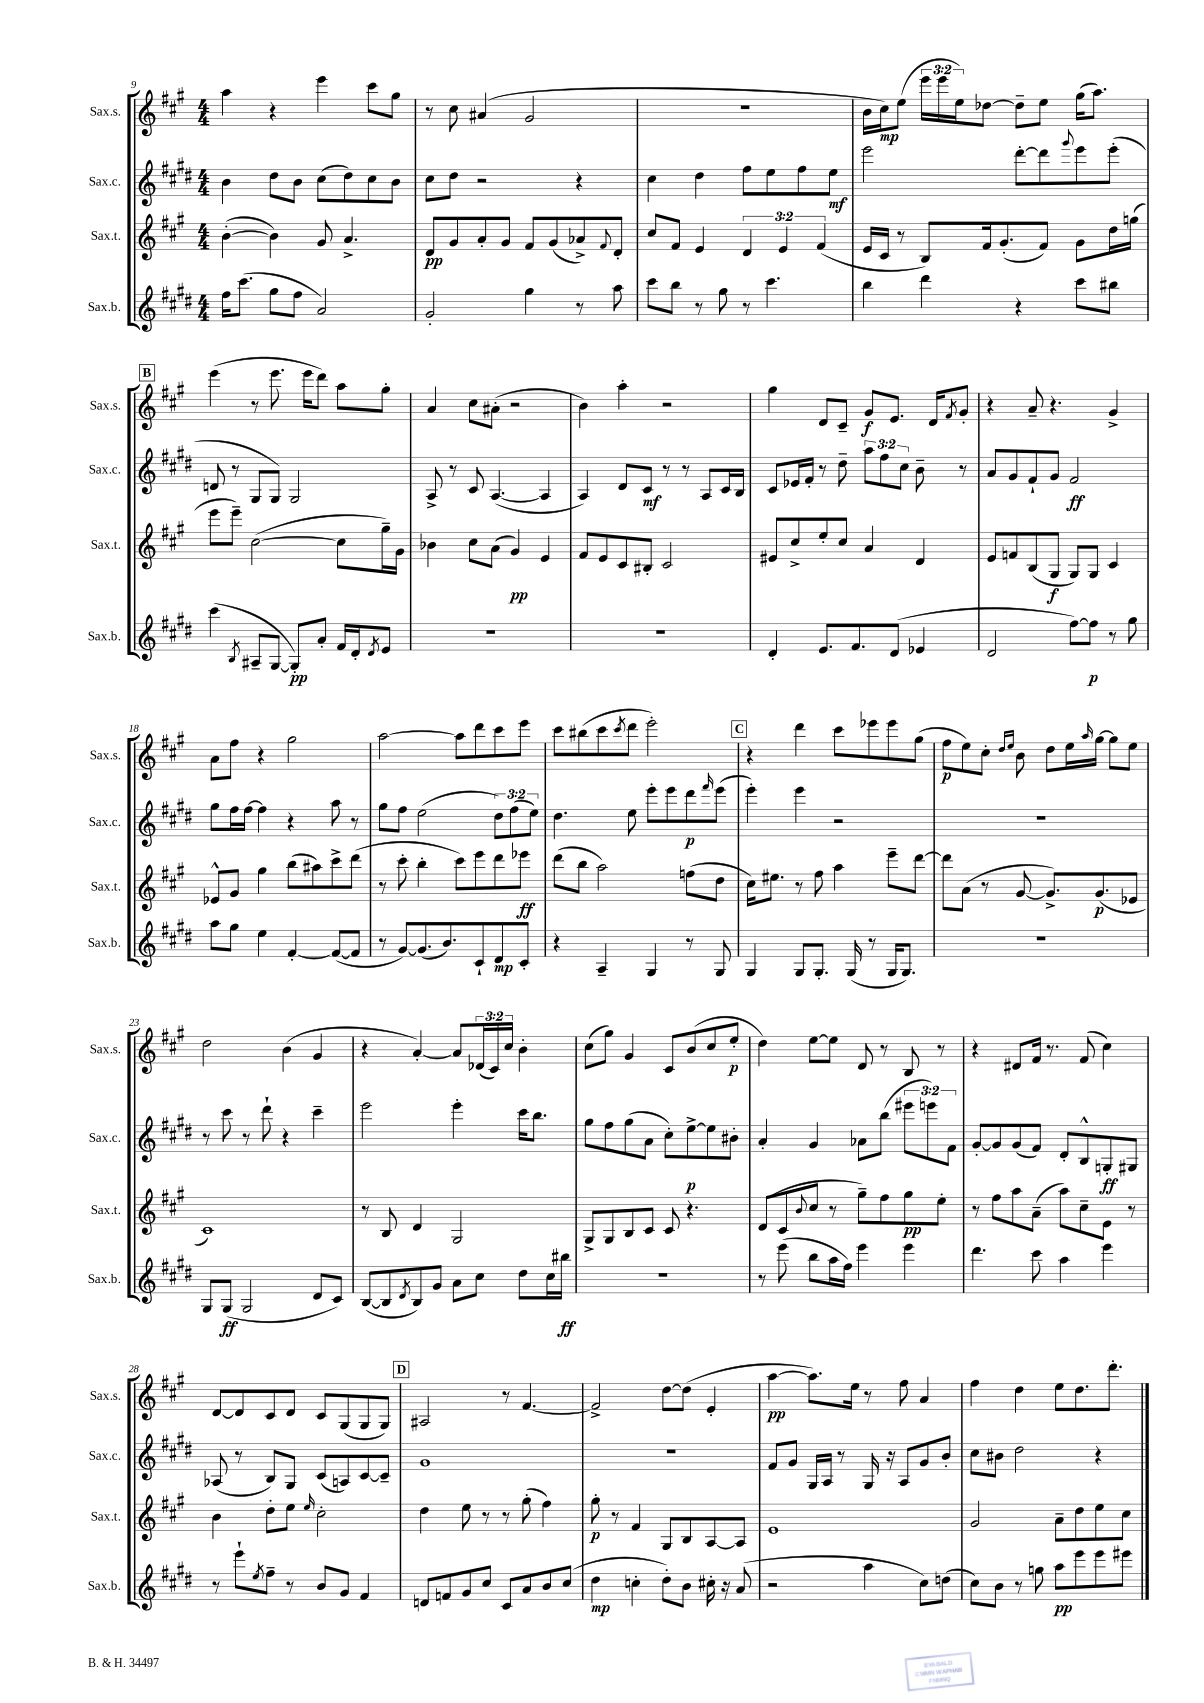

**kern	**kern	**kern	**kern
*staff4	*staff3	*staff2	*staff1
*clefG2	*clefG2	*clefG2	*clefG2
*k[f#c#g#d#]	*k[f#c#g#]	*k[f#c#g#d#]	*k[f#c#g#]
*M4/4	*M4/4	*M4/4	*M4/4
16ff#\LK	([4b'\	4b\	4aa\
(8.ccc#\J	.	.	.
8gg#\L	4b\])	8dd#\L	4r
8ff#\J	.	8b\J	.
2a/)	8g#/	(8cc#\L	4eee\
.	4.a^/	8dd#\)	.
.	.	8cc#\	8ccc#\L
.	.	8b\J	8gg#\J
=	=	=	=
2g#'/	8d/L	8cc#\L	8r
.	8g#/	8dd#\J	8cc#\
.	8a'/	2r	(4a#/
.	8g#/J	.	.
4gg#\	8f#/L	.	2g#/
.	(8g#/	.	.
8r	8a-^/)	4r	.
.	8qqf#/	.	.
8aa\	8d'/J	.	.
=	=	=	=
8ccc#\L	8cc#/L	4cc#\	1r
8bb\J	8f#/J	.	.
8r	4e/	4dd#\	.
8gg#\	.	.	.
8r	6d/	8ff#\L	.
4.ccc#\	.	8ee\	.
.	6e/	.	.
.	.	8ff#\	.
.	(6f#/	.	.
.	.	8ee\J	.
=	=	=	=
4bb\	16e/LL	2eee\	16b\LL
.	16c#/JJ	.	16cc#\J)
.	8r	.	(8ee\J
4ddd#\	8B/L)	.	24eee\LL
.	.	.	24eee\
.	.	.	24ee\J)
.	16f#/k	.	[8dd-\J
.	(8.g#'/	.	.
4r	.	[8ddd#'\L	8dd-~\]L
.	8f#/J)	8ddd#\]	8ee\J
.	.	8qqggg#/	.
8ccc#\L	8g#\L	8eee\	(16gg#\LK
.	.	.	8.aa\J)
8bb#\J	16dd\L	(8eee'\J	.
.	(16gg\JJ	.	.
=	=	=	=
(4ccc#\	8eee\L	8d/	(4eee\
.	8eee~\J)	8r	.
8qB/	.	.	.
8A#~/L	([2cc#\	8G#/L	8r
[8G#/J	.	8G#/J)	8.eee\
8G#'/]L)	.	2G#/	.
.	.	.	16eee\LK
8a'/J	.	.	8ddd\J)
16f#/LL	8cc#\]L	.	8aa\L
16d#'/J	.	.	.
8qd#/	.	.	.
8e/J	16gg#~\L)	.	8gg#'\J
.	16g#\JJ	.	.
=	=	=	=
1r	4b-\	8A^/	4a/
.	.	8r	.
.	8cc#\L	8c#/	8cc#\L
.	(8a\J	([4.A/	(8a#'\J
.	4g#/)	.	2r
.	4e/	4A/]	.
=	=	=	=
1r	8f#/L	4A/)	4b\)
.	8e/	.	.
.	8c#/	8d#/L	4aa'\
.	8B#'/J	8c#/J	.
.	2c#/	8r	2r
.	.	8r	.
.	.	8A/L	.
.	.	16c#/L	.
.	.	16B/JJ	.
=	=	=	=
4d#'/	8e#/L	8c#/L	4gg#\
.	8cc#^/	16e-/L	.
.	.	16f#'/JJ	.
8.e/L	8ee'/	8r	8d/L
.	8cc#/J	8dd#~\	8c#~/J
8.f#/	.	.	.
.	4a/	12aa\L	8g#/L
.	.	12ff#\	.
(8d#/J	.	.	8.e/J
.	.	12cc#\J	.
4e-/	4d/	8b~\	.
.	.	.	16d/LK
.	.	.	8qf#/
.	.	8r	8g#'/J
=	=	=	=
2d#/	8e/L	8a/L	4r
.	8f/	8g#/	.
.	(8B/	8f#`/	8a~/
.	8G#/J	8g#/J	4.r
[8ff#\L)	8G#/L)	2f#/	.
8ff#\]J	8G#/J	.	.
8r	4c#/	.	4g#^/
8gg#\	.	.	.
=	=	=	=
8aa\L	8e-^^/L	8gg#\L	8a\L
8gg#\J	8g#/J	16ff#\L	8ff#\J
.	.	[16ff#\JJ	.
4ee\	4gg#\	4ff#\]	4r
[4f#'/	(8bb\L	4r	2gg#\
.	8aa#\)	.	.
(8f#/_L	8ccc#^\	8aa\	.
8f#/]J	(8ddd\J	8r	.
=	=	=	=
8r	8r	8gg#\L	[2aa\
[8g#/L)	8ccc#'\	8ff#\J	.
(8.g#/]	4bb'\	(2ee\	.
8.b/)	.	.	.
.	8ccc#\L)	.	8aa\]L
8c#`/	8eee\	.	8ddd\
8d#/	8ddd\	12dd#\L)	8ccc#\
.	.	(12ff#\	.
8c#'/J	8eee-\J	.	8eee\J
.	.	12ee\J)	.
=	=	=	=
4r	(8ddd\L	4.dd#\	8ccc#\L
.	8bb\J	.	(8bb#\
4A~/	2aa\)	.	8ccc#\
.	.	.	8qccc#/
.	.	8ee\	8ddd\J
4G#/	.	8eee'\L	2eee'\)
.	.	8eee\	.
8r	(8ff\L	8ddd#\	.
.	.	16qqfff#/	.
8G#/	8dd\J	(8eee\J	.
=	=	=	=
4G#/	16cc#\LK)	4eee'\)	4r
.	8.ee#\J	.	.
8G#/L	8r	4eee\	4ddd\
8.G#'/J	8ff#\	.	.
.	4aa\	2r	8ccc#\L
(16G#/	.	.	.
8r	.	.	8eee-\
16G#/LK	8eee~\L	.	8eee-\
8.G#/J)	.	.	.
.	[8ddd\J	.	(8gg#\J
=	=	=	=
1r	8ddd\]L	1r	8ff#\L
.	(8a\J	.	8ee\)
.	8r	.	8cc#'\J
.	.	.	16qqdd/LL
.	.	.	16qqee/JJ
.	[8g#/	.	8b\
.	8.g#^/]L)	.	8dd\L
.	.	.	16ee\L
.	.	.	16qqaa/
.	(8.g#/	.	[16gg#\JJ
.	.	.	8gg#\]L
.	8e-/J	.	8ee\J
=	=	=	=
8G#/L	1c#)	8r	2dd\
(8G#/J	.	8ccc#\	.
2G#/	.	8r	.
.	.	8ddd#`\	.
.	.	4r	(4b\
8d#/L	.	4ccc#~\	4g#/
8c#/J)	.	.	.
=	=	=	=
([8B/L	8r	2eee\	4r
8B/]	8B/	.	.
8qd#/	.	.	.
8B/)	4d/	.	[4a'/)
8g#/J	.	.	.
8a\L	2G#/	4eee'\	8a/]L
8cc#\J	.	.	(24d-/L
.	.	.	24c#/)
.	.	.	24cc#/JJ
8dd#\L	.	16ccc#\LK	4b'\
.	.	8.bb\J	.
16cc#\L	.	.	.
16bb#\JJ	.	.	.
=	=	=	=
1r	8G#^/L	8gg#\L	(8cc#\L
.	8G#/	8ff#\	8gg#\J)
.	8B/	(8gg#\	4g#/
.	8c#/J	8a\J	.
.	8c#/	8cc#'\L)	8c#/L
.	4.r	[8ee^\	(8b/
.	.	8ee\]	8cc#/
.	.	8b#'\J	8ee'/J
=	=	=	=
8r	(8d/L	4a'/	4dd\)
(8eee\	8c#/	.	.
.	8qqb/	.	.
8bb\L	8cc#/J	4g#/	[8ee\L
16aa\L	8r	.	8ee\]J
16ff#\JJ)	.	.	.
4eee\	8gg#~\L)	8a-\L	8d/
.	8ff#\	(8bb\J	8r
4eee\	8gg#\	12eee#\L	8B/
.	.	12eee\)	.
.	8ee'\J	.	8r
.	.	12f#\J	.
=	=	=	=
4.ddd#\	8r	[8g#'/L	4r
.	8ff#\L	8g#/]	.
.	8aa\	(8g#/	8d#/L
8ccc#\	(8a~\J	8f#/J)	16f#/Jk
.	.	.	8.r
4aa\	8aa\L)	8d#'/L	.
.	8cc#~\	8B^^/	(8f#/
4eee\	8e\J	8G'/	4cc#\)
.	8r	8G#/J	.
=	=	=	=
8r	4b\	(8A-/	[8d/L
8eee`\L	.	8r	8d/]
8qee/	.	.	.
8ff#~\J	8dd'\L	8B/L)	8c#/
8r	8ee\J	8G#/J	8d/J
.	16qqee/	.	.
8b/L	2cc#'\	(8c#/L	8c#/L
8g#/J	.	8A/)	(8G#/
4f#/	.	[8c#/	8G#/
.	.	8c#~/]J	8G#/J)
=	=	=	=
8d/L	4dd\	1g#	2A#/
8f/	.	.	.
8g#/	8ee\	.	.
8cc#/J	8r	.	.
8c#/L	8r	.	8r
8a/	(8gg#'\	.	[4.f#/
8b/	4ff#\)	.	.
(8cc#/J	.	.	.
=	=	=	=
4dd#\	8gg#'\	1r	2f#^/]
.	8r	.	.
4cc'\	4f#/	.	.
8dd#'\L)	8G#/L	.	[8dd\L
8b\J	8B/	.	(8dd\]J
16cc#'\	[8A/	.	4e'/
16r	.	.	.
(8a/	8A/]J	.	.
=	=	=	=
2r	1e	8f#/L	[4aa\
.	.	8g#/J	.
.	.	16G#/LL	8.aa\]L)
.	.	16A/JJ	.
.	.	8r	.
.	.	.	16ee\Jk
4aa\	.	16G#/	8r
.	.	16r	.
.	.	8A/L	8ff#\
8cc#\L)	.	8g#/	4a/
(8dd\J	.	8b'/J	.
=	=	=	=
8cc#\L)	2g#/	8cc#\L	4ff#\
8b\J	.	8b#\J	.
8r	.	2dd#\	4dd\
8gg\	.	.	.
8aa\L	8a~\L	.	8ee\L
8eee\	8dd\	.	8.dd\
8eee\	8ee\	4r	.
.	.	.	8.ddd'\J
8eee#\J	8cc#\J	.	.
==	==	==	==
*-	*-	*-	*-
